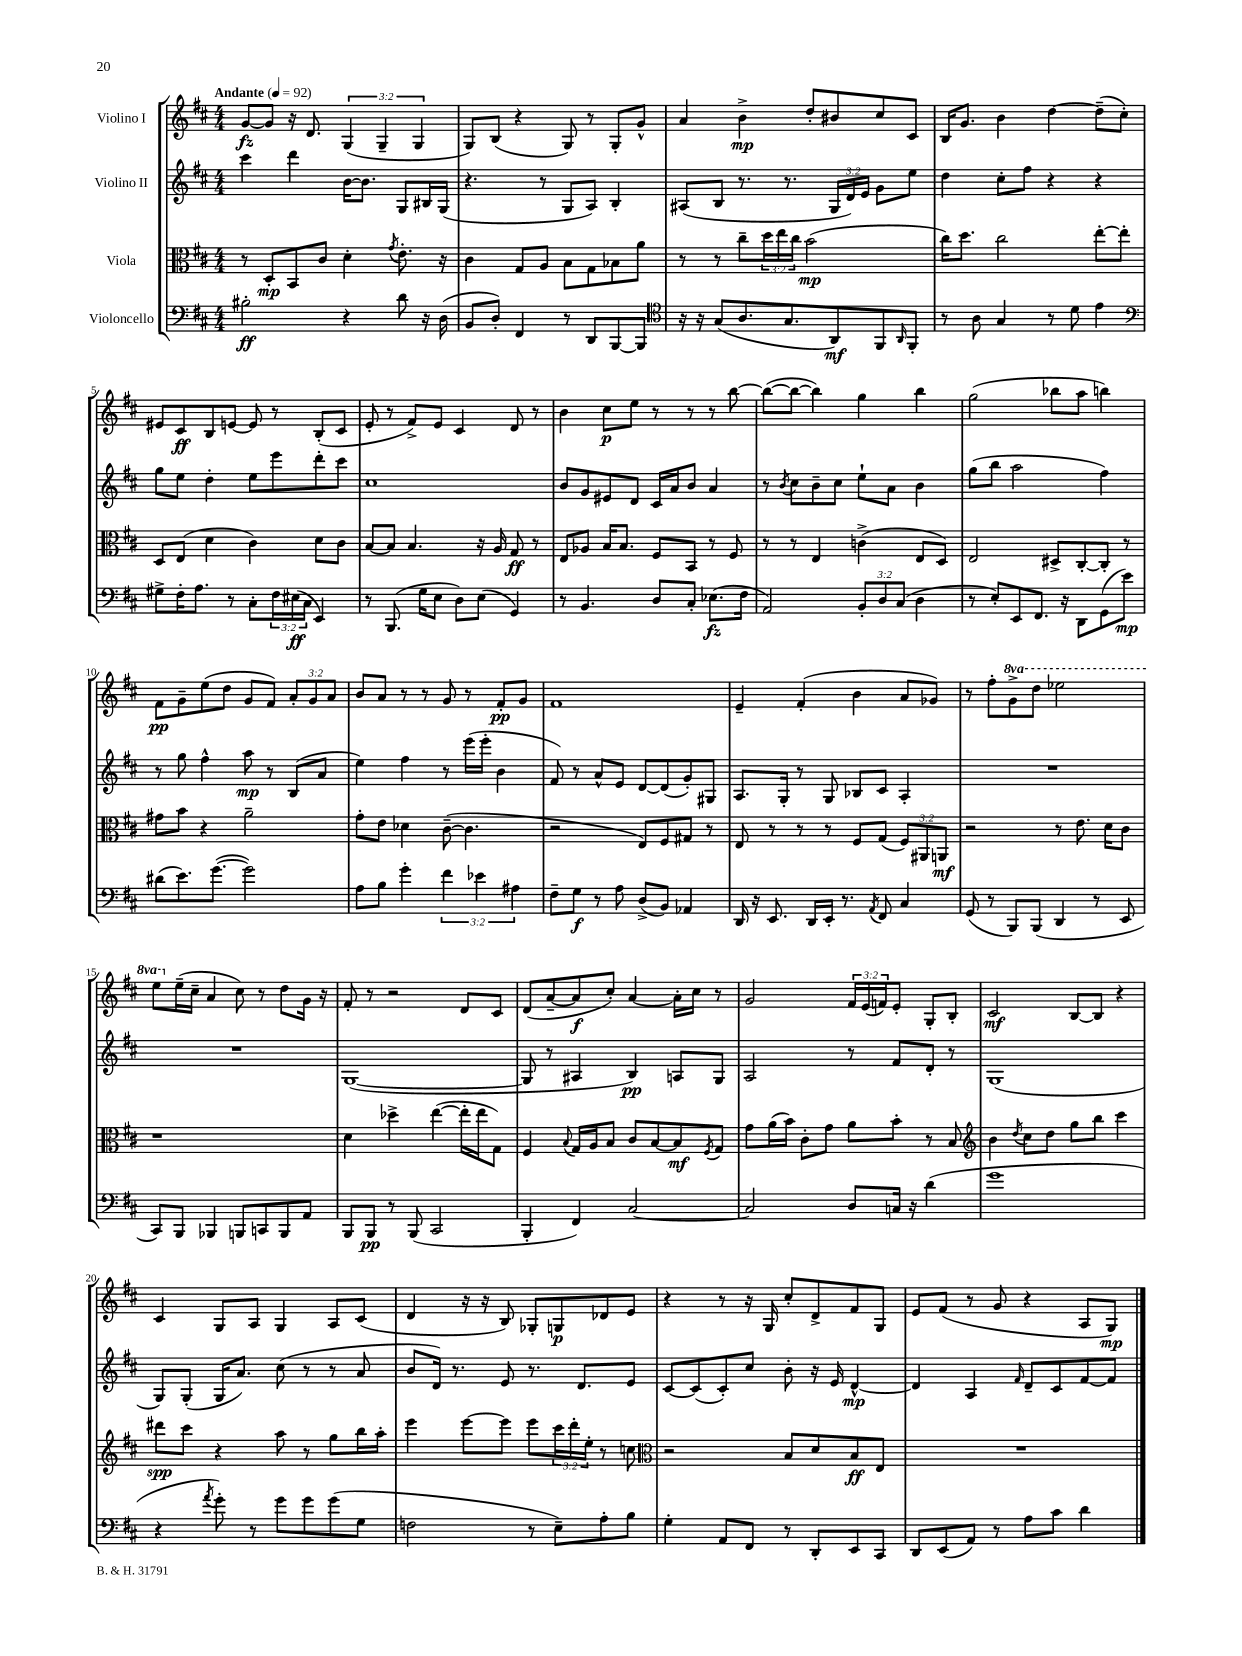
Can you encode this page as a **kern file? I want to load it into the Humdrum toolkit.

**kern	**dynam	**kern	**dynam	**kern	**dynam	**kern	**dynam
*part4	*part4	*part3	*part3	*part2	*part2	*part1	*part1
*staff4	*staff4	*staff3	*staff3	*staff2	*staff2	*staff1	*staff1
*I"Violoncello	*	*I"Viola	*	*I"Violino II	*	*I"Violino I	*
*clefF4	*	*clefC3	*	*clefG2	*	*clefG2	*
*k[f#c#]	*	*k[f#c#]	*	*k[f#c#]	*	*k[f#c#]	*
*M4/4	*	*M4/4	*	*M4/4	*	*M4/4	*
*MM92	*	*MM92	*	*MM92	*	*MM92	*
=1	=1	=1	=1	=1	=1	=1	=1
!	!	!	!	!	!	!LO:TX:a:B:t=Andante	!
2B#X'\	ff	8r	.	4ccc#\	.	[8g/L	fz
.	.	8D'/L	mp	.	.	8g/J]	.
.	.	8BB/	.	4ddd\	.	16r	.
.	.	.	.	.	.	8.d/	.
.	.	8c#/J	.	.	.	.	.
4r	.	4d'\	.	[16b\KL	.	(6G/	.
.	.	.	.	8.b\J]	.	.	.
.	.	.	.	.	.	6G~/	.
.	.	8qg/	.	.	.	.	.
8d\	.	8.e'\	.	8G/L	.	.	.
.	.	.	.	.	.	6G/	.
16r	.	.	.	16B#X/L	.	.	.
(16D\	.	16r	.	(16G/JJ	.	.	.
=2	=2	=2	=2	=2	=2	=2	=2
8BB/L	.	4c#\	.	4.r	.	8G/L)	.
8D'/J)	.	.	.	.	.	(8B/J	.
4FF#/	.	8G/L	.	.	.	4r	.
.	.	8A/J	.	8r	.	.	.
8r	.	8B\L	.	8G/L	.	8G/)	.
8DD/L	.	8G\	.	8A/J)	.	8r	.
[8BBB/	.	8B-X\	.	4B'/	.	8G'/L	.
8BBB/J]	.	8a\J	.	.	.	8g^^/J	.
=3	=3	=3	=3	=3	=3	=3	=3
*clefC4	*	*	*	*	*	*	*
16r	.	8r	.	(8A#X/L	.	4a/	.
16r	.	.	.	.	.	.	.
(8G/L	.	8r	.	8B/J	.	.	.
8.A/	.	8cc#~\L	.	8.r	.	4b^\	mp
.	.	24dd\L	.	.	.	.	.
.	.	24ee\	.	.	.	.	.
8.G/	.	.	.	8.r	.	.	.
.	.	24cc#\JJ	.	.	.	.	.
.	.	(2b\	mp	.	.	8dd'/L	.
8AA/)	mf	.	.	24G/LL	.	8b#X/	.
.	.	.	.	24d/)	.	.	.
.	.	.	.	24e/JJ	.	.	.
8FF#/	.	.	.	8g\L	.	8cc#/	.
16qqAA/	.	.	.	.	.	.	.
8FF#'/J	.	.	.	8ee\J	.	8c#/J	.
=4	=4	=4	=4	=4	=4	=4	=4
8r	.	16cc#\KL)	.	4dd\	.	16B/KL	.
.	.	8.dd\J	.	.	.	8.g/J	.
8A\	.	.	.	.	.	.	.
4G/	.	2cc#\	.	8cc#'\L	.	4b\	.
.	.	.	.	8ff#\J	.	.	.
8r	.	.	.	4r	.	[4dd\	.
8d\	.	.	.	.	.	.	.
4e\	.	[8ee'\L	.	4r	.	(8dd~\L]	.
.	.	8ee'\J]	.	.	.	8cc#'\J)	.
!!LO:LB:g=z
=5	=5	=5	=5	=5	=5	=5	=5
*clefF4	*	*	*	*	*	*	*
8G#X^\L	.	8D/L	.	8gg\L	.	8e#X/L	.
16F#'\K	.	(8E/J	.	8ee\J	.	8c#/	ff
8.A\J	.	.	.	.	.	.	.
.	.	4d\	.	4dd'\	.	8B/	.
8r	.	.	.	.	.	[8en/J	.
8C#'\L	.	4c#\)	.	8ee\L	.	8e/]	.
24F#\L	.	.	.	8eee\	.	8r	.
(24E#X\	ff	.	.	.	.	.	.
24C#\JJ	.	.	.	.	.	.	.
4EE/)	.	8d\L	.	8ddd'\	.	(8B'/L	.
.	.	8c#\J	.	8ccc#\J	.	8c#/J	.
=6	=6	=6	=6	=6	=6	=6	=6
8r	.	[8B/L	.	1cc#	.	8e'/	.
(8.BBB/	.	8B/J]	.	.	.	8r	.
.	.	4.B/	.	.	.	8f#^/L)	.
16G\KL	.	.	.	.	.	.	.
8E\J	.	.	.	.	.	8e/J	.
8D\L)	.	.	.	.	.	4c#/	.
(8E\J	.	16r	.	.	.	.	.
.	.	16A/	.	.	.	.	.
4GG/)	.	8G/	ff	.	.	8d/	.
.	.	8r	.	.	.	8r	.
=7	=7	=7	=7	=7	=7	=7	=7
8r	.	8E/L	.	8b/L	.	4b\	.
4.BB/	.	8A-X/J	.	8g/	.	.	.
.	.	16B/KL	.	8e#X/	.	8cc#\L	p
.	.	8.B/J	.	.	.	.	.
.	.	.	.	8d/J	.	8ee\J	.
8D/L	.	8F#/L	.	16c#/LL	.	8r	.
.	.	.	.	16a/J	.	.	.
8C#'/J	.	8BB/J	.	8b/J	.	8r	.
(8.E-X\L	fz	8r	.	4a/	.	8r	.
.	.	8F#/	.	.	.	[8bb\	.
16F#\Jk	.	.	.	.	.	.	.
=8	=8	=8	=8	=8	=8	=8	=8
2AA/)	.	8r	.	8r	.	(8bb\L_	.
.	.	.	.	8qb/	.	.	.
.	.	8r	.	8cc#\L	.	8bb\J_	.
.	.	4E/	.	8b~\	.	4bb\])	.
.	.	.	.	8cc#\J	.	.	.
12BB'/L	.	(4cn^\	.	8ee`\L	.	4gg\	.
12D/	.	.	.	.	.	.	.
.	.	.	.	8a\J	.	.	.
(12C#/J	.	.	.	.	.	.	.
4D\	.	8E/L	.	4b\	.	4bb\	.
.	.	8D/J)	.	.	.	.	.
=9	=9	=9	=9	=9	=9	=9	=9
8r	.	2E/	.	(8gg\L	.	(2gg\	.
8E'/L)	.	.	.	8bb\J	.	.	.
8EE/	.	.	.	2aa\	.	.	.
8.FF#/J	.	.	.	.	.	.	.
.	.	8D#X^/L	.	.	.	8bb-X\L	.
16r	.	.	.	.	.	.	.
8DD\L	.	[8C#'/	.	.	.	8aa\J	.
(8GG\	.	8C#'/J]	.	4ff#\)	.	4bbn\)	.
8e\J)	mp	8r	.	.	.	.	.
!!LO:LB:g=z
=10	=10	=10	=10	=10	=10	=10	=10
(8d#X\L	.	8g#X\L	.	8r	.	8f#\L	pp
8.e\)	.	8b\J	.	8gg\	.	8g~\	.
.	.	4r	.	4ff#^^\	.	(8ee\	.
([8.g\J	.	.	.	.	.	.	.
.	.	.	.	.	.	8dd\J	.
2g\])	.	2a~\	.	8aa\	mp	8g/L	.
.	.	.	.	8r	.	8f#/J)	.
.	.	.	.	(8B/L	.	12a'/L	.
.	.	.	.	.	.	12g/	.
.	.	.	.	8a/J	.	.	.
.	.	.	.	.	.	12a/J	.
=11	=11	=11	=11	=11	=11	=11	=11
8A\L	.	8g'\L	.	4ee\)	.	8b/L	.
8B\J	.	8e\J	.	.	.	8a/J	.
4g'\	.	4d-X\	.	4ff#\	.	8r	.
.	.	.	.	.	.	8r	.
6f#\	.	([8c#~\	.	8r	.	8g/	.
.	.	4.c#\]	.	(16eee\LL	.	8r	.
6e-X\	.	.	.	.	.	.	.
.	.	.	.	16eee'\JJ	.	.	.
.	.	.	.	4b\	.	8f#'/L	pp
6A#X\	.	.	.	.	.	.	.
.	.	.	.	.	.	8g/J	.
=12	=12	=12	=12	=12	=12	=12	=12
8F#~\L	.	2r	.	8f#/)	.	1f#	.
8G\J	f	.	.	8r	.	.	.
8r	.	.	.	8a^^/L	.	.	.
8A\	.	.	.	8e/J	.	.	.
(8D^/L	.	8E/L)	.	[8d/L	.	.	.
8BB/J)	.	8F#/	.	(8d/]	.	.	.
4AA-X/	.	8G#X/J	.	8g'/)	.	.	.
.	.	8r	.	8G#X/J	.	.	.
=13	=13	=13	=13	=13	=13	=13	=13
16DD/	.	8E/	.	8.A/L	.	4e~/	.
16r	.	.	.	.	.	.	.
8.EE/	.	8r	.	.	.	.	.
.	.	.	.	16G'/Jk	.	.	.
.	.	8r	.	8r	.	(4f#'/	.
16DD/LL	.	.	.	.	.	.	.
16EE'/JJ	.	8r	.	8G/	.	.	.
8.r	.	.	.	.	.	.	.
.	.	8F#/L	.	8B-X/L	.	4b\	.
8qAA/	.	.	.	.	.	.	.
8FF#/	.	(8G/J	.	8c#/J	.	.	.
4C#/	.	12F#/L)	.	4A'/	.	8a/L	.
.	.	12AA#X/	.	.	.	.	.
.	.	.	.	.	.	8g-X/J)	.
.	.	12AAn/J	mf	.	.	.	.
=14	=14	=14	=14	=14	=14	=14	=14
(8GG/	.	2r	.	1r	.	8r	.
8r	.	.	.	.	.	8ff#'\L	.
*	*	*	*	*	*	*8va	*
8BBB/L)	.	.	.	.	.	8gg^\	.
(8BBB/J	.	.	.	.	.	8ddd\J	.
4DD/	.	8r	.	.	.	2eee-X\	.
.	.	8.e\	.	.	.	.	.
8r	.	.	.	.	.	.	.
.	.	16d\KL	.	.	.	.	.
8EE/	.	8c#\J	.	.	.	.	.
!!LO:LB:g=z
=15	=15	=15	=15	=15	=15	=15	=15
8CC#/L)	.	1r	.	1r	.	8eee\L	.
*	*	*	*	*	*	*X8va	*
8BBB/J	.	.	.	.	.	(16ee~\L	.
.	.	.	.	.	.	16cc#~\JJ	.
4BBB-X/	.	.	.	.	.	4a/	.
8BBBn/L	.	.	.	.	.	8cc#\)	.
8CCn/	.	.	.	.	.	8r	.
8BBB/	.	.	.	.	.	8dd\L	.
8AA/J	.	.	.	.	.	16g\Jk	.
.	.	.	.	.	.	16r	.
=16	=16	=16	=16	=16	=16	=16	=16
8BBB/L	.	4d\	.	([1G	.	8f#'/	.
8BBB/J	pp	.	.	.	.	8r	.
8r	.	4dd-X^\	.	.	.	2r	.
(8BBB/	.	.	.	.	.	.	.
2CC#/	.	([4ee\	.	.	.	.	.
.	.	16ee'\LL]	.	.	.	8d/L	.
.	.	16ee\J	.	.	.	.	.
.	.	8G\J)	.	.	.	8c#/J	.
=17	=17	=17	=17	=17	=17	=17	=17
4BBB'/	.	4F#/	.	8G/]	.	(8d/L	.
.	.	.	.	8r	.	[8a~/	.
.	.	8qqB/	.	.	.	.	.
4FF#/)	.	16G/LL	.	4A#X/	.	8a/]	f
.	.	16A/J	.	.	.	.	.
.	.	8B/J	.	.	.	8cc#'/J)	.
[2C#/	.	8c#/L	.	4B/)	pp	[4a/	.
.	.	[8B/	.	.	.	.	.
.	.	8B/]	mf	8An/L	.	16a'\LL]	.
.	.	.	.	.	.	16cc#\JJ	.
.	.	8qF#/	.	.	.	.	.
.	.	8G/J	.	8G/J	.	8r	.
=18	=18	=18	=18	=18	=18	=18	=18
2C#/]	.	8g\L	.	2A/	.	2g/	.
.	.	(16a\L	.	.	.	.	.
.	.	16b\JJ)	.	.	.	.	.
.	.	8c#'\L	.	.	.	.	.
.	.	8g\J	.	.	.	.	.
8D/L	.	8a\L	.	8r	.	24f#/LL	.
.	.	.	.	.	.	(24e/	.
.	.	.	.	.	.	24fn/J)	.
16Cn/Jk	.	8b'\J	.	8f#/L	.	8e'/J	.
16r	.	.	.	.	.	.	.
(4d\	.	8r	.	8d'/J	.	8G'/L	.
.	.	8B/	.	8r	.	8B'/J	.
=19	=19	=19	=19	=19	=19	=19	=19
*	*	*clefG2	*	*	*	*	*
1g	.	4b\	.	(1G	.	2c#/	mf
.	.	8qdd/	.	.	.	.	.
.	.	8cc#\L	.	.	.	.	.
.	.	8dd\J	.	.	.	.	.
.	.	8gg\L	.	.	.	[8B/L	.
.	.	8bb\J	.	.	.	8B/J]	.
.	.	4ccc#\	.	.	.	4r	.
!!LO:LB:g=z
=20	=20	=20	=20	=20	=20	=20	=20
4r	.	8ddd#X\L	spp	8G/L)	.	4c#/	.
.	.	8ccc#\J	.	(8G'/J	.	.	.
8qa/	.	.	.	.	.	.	.
8g'\)	.	4r	.	16G/KL	.	8G/L	.
.	.	.	.	8.a/J)	.	.	.
8r	.	.	.	.	.	8A/J	.
8g\L	.	8aa\	.	(8cc#\	.	4G/	.
8g\	.	8r	.	8r	.	.	.
(8g\	.	8gg\L	.	8r	.	8A/L	.
8G\J	.	16bb\L	.	8a/	.	(8c#/J	.
.	.	16aa'\JJ	.	.	.	.	.
=21	=21	=21	=21	=21	=21	=21	=21
2Fn\	.	4eee\	.	8b/L	.	4d/	.
.	.	.	.	16d/Jk)	.	.	.
.	.	.	.	8.r	.	.	.
.	.	[8eee\L	.	.	.	16r	.
.	.	.	.	.	.	16r	.
.	.	8eee\J]	.	8e/	.	8B/)	.
8r	.	8eee\L	.	8.r	.	8G-X'/L	.
8E~\L)	.	24ccc#\L	.	.	.	8Gn/	p
.	.	24ddd'\	.	.	.	.	.
.	.	.	.	8.d/L	.	.	.
.	.	24ee'\JJ	.	.	.	.	.
8A'\	.	8r	.	.	.	8d-X/	.
8B\J	.	8ccn\	.	8e/J	.	8e/J	.
=22	=22	=22	=22	=22	=22	=22	=22
*	*	*clefC3	*	*	*	*	*
4G'\	.	2r	.	[8c#/L	.	4r	.
.	.	.	.	(8c#/]	.	.	.
8AA/L	.	.	.	8c#'/)	.	8r	.
8FF#/J	.	.	.	8cc#/J	.	16r	.
.	.	.	.	.	.	16G/	.
8r	.	8B/L	.	8b'\	.	8cc#'/L	.
8DD'/L	.	8d/	.	16r	.	8d^/	.
.	.	.	.	16e/	.	.	.
8EE/	.	8B/	ff	[4d^^/	mp	8f#/	.
8CC#/J	.	8E/J	.	.	.	8G/J	.
=23	=23	=23	=23	=23	=23	=23	=23
8DD/L	.	1r	.	4d/]	.	8e/L	.
(8EE/	.	.	.	.	.	(8f#/J	.
8AA/J)	.	.	.	4A/	.	8r	.
8r	.	.	.	.	.	8g/	.
.	.	.	.	16qqf#/	.	.	.
8A\L	.	.	.	8d~/L	.	4r	.
8c#\J	.	.	.	8c#/	.	.	.
4d\	.	.	.	[8f#/	.	8A/L	.
.	.	.	.	8f#/J]	.	8G/J)	mp
==	==	==	==	==	==	==	==
*-	*-	*-	*-	*-	*-	*-	*-
